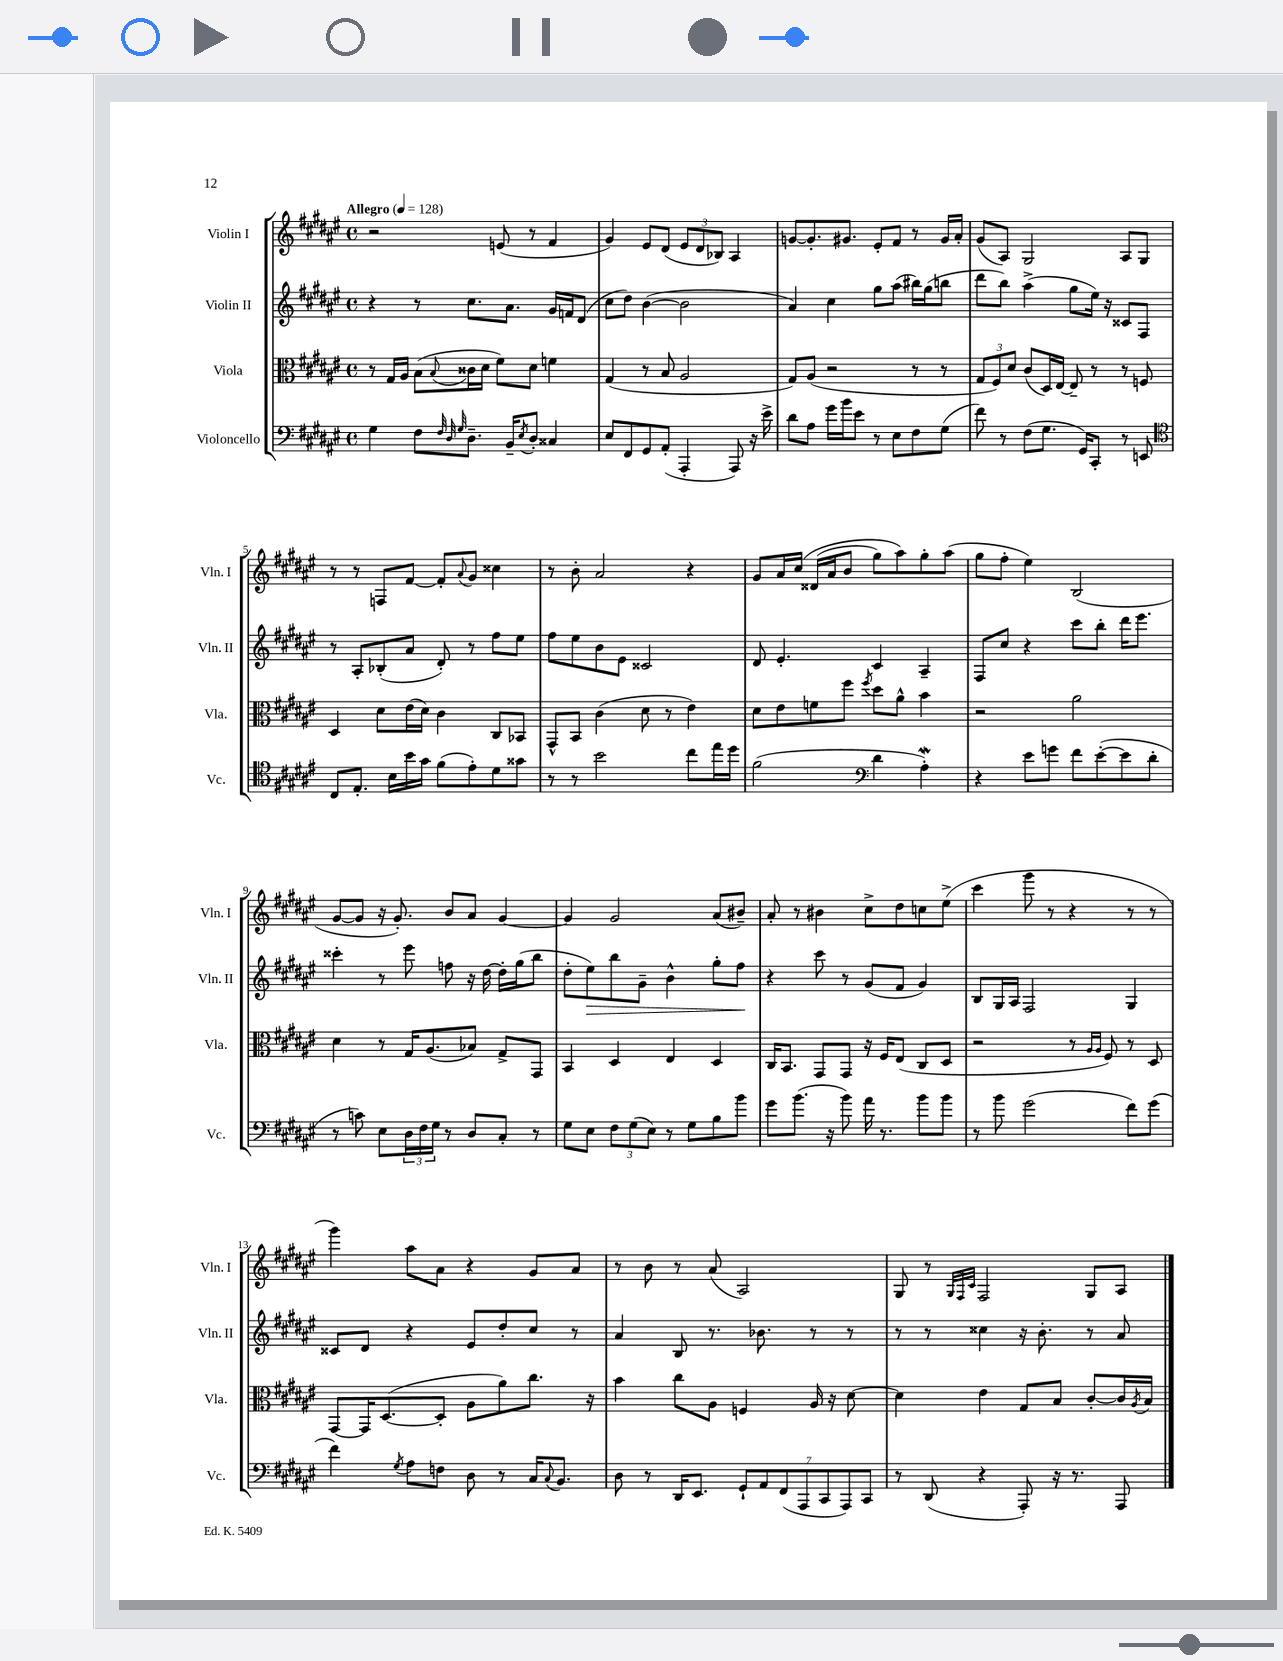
<<
\new StaffGroup <<
\new Staff = "s0" \with { instrumentName = "Violin I" shortInstrumentName = "Vln. I" } {
    \clef treble \key fis \major \defaultTimeSignature \time 4/4 \tempo "Allegro" 4 = 128
    r2 e'8( r8 fis'4 |
    gis'4) eis'8 dis'8( \tuplet 3/2 { eis'8 dis'8 bes8) } ais4 |
    g'8~ g'8.-. gis'8. eis'8-. fis'8 r8 gis'16 ais'16-. |
    gis'8( ais8) gis2 ais8 gis8 |
    r8 r8 f8 fis'8~ fis'8-. \appoggiatura { ais'8 } gis'8 cisis''4 |
    r8 b'8-. ais'2 r4 |
    gis'8 ais'16 cis''16\( disis'16( ais'16 b'8 gis''8) ais''8\) gis''8-. ais''8( |
    gis''8 fis''8-. eis''4) b2( |
    gis'8~ gis'8 r16 gis'8.-.) b'8 ais'8 gis'4~ |
    gis'4 gis'2 ais'8( bis'8--) |
    ais'8-. r8 bis'4 cis''8-> dis''8 c''8 eis''8->( |
    cis'''4 gis'''8 r8 r4 r8 r8 |
    gis'''4) ais''8 ais'8 r4 gis'8 ais'8 |
    r8 b'8 r8 ais'8( ais2) |
    gis8 r8 \grace { gis32 fis32 cis'32 } fis2 gis8 ais8 \bar "|." |
}
\new Staff = "s1" \with { instrumentName = "Violin II" shortInstrumentName = "Vln. II" } {
    \clef treble \key fis \major \defaultTimeSignature \time 4/4
    r4 r8 cis''8. ais'8. gis'16 f'16 dis'8( |
    cis''8 dis''8) b'4~( b'2 |
    ais'4) cis''4 gis''8 ais''8( bis''16) gis''16( b''8 |
    dis'''8 b''8) ais''4->( gis''8 eis''16) r16 cisis'8 fis8 |
    r8 ais8-. bes8-.( ais'8 dis'8-.) r8 fis''8 eis''8 |
    fis''8 eis''8 b'8 eis'8 cisis'2 |
    dis'8 eis'4.-. cis'4 ais4-- |
    fis8 cis''8 r4 cis'''8 b''8-. dis'''16 eis'''8. |
    cisis'''4-. r8 eis'''8 f''8 r16 dis''16~ dis''16-. gis''16( b''8 |
    dis''8-. eis''8\>) b''8 gis'8-- b'4-^ gis''8-. fis''8\! |
    r4 cis'''8 r8 gis'8( fis'8 gis'4) |
    b8 gis16 ais16 fis2 gis4 |
    cisis'8 dis'8 r4 eis'8 dis''8-. cis''8 r8 |
    ais'4 b8 r8. bes'8. r8 r8 |
    r8 r8 cisis''4 r16 b'8.-. r8 ais'8 \bar "|." |
}
\new Staff = "s2" \with { instrumentName = "Viola" shortInstrumentName = "Vla." } {
    \clef alto \key fis \major \defaultTimeSignature \time 4/4
    r8 gis16 ais16 b8( \appoggiatura { b8 } cisis'16 dis'16 fis'8) dis'8 f'4 |
    gis4( r8 b8 ais2 |
    gis8) ais8( r2 r8 r8 |
    \tuplet 3/2 { gis8 fis8) dis'8 } cis'8( dis16) eis16~ eis8-- r8 r8 f8 |
    dis4 dis'8 eis'16( dis'16) cis'4 cis8 bes,8 |
    gis,8-^ b,8 cis'4( dis'8 r8 eis'4) |
    dis'8 eis'8 f'8 fis''8 \acciaccatura { fis''8 } dis''8 ais'8-^ b'4 |
    r2 ais'2 |
    dis'4 r8 gis16 ais8.( bes8) gis8-> gis,8 |
    b,4 dis4 eis4 dis4 |
    cis16 b,8. gis,8 gis,8 r16 fis16 eis8( cis8 dis8 |
    r2 r8 \grace { ais16 ais16 } fis8) r8 dis8 |
    gis,8~ gis,16 dis8.~( dis8-. ais8 ais'8) cis''8. r16 |
    b'4 cis''8 ais8 f4 ais16 r16 dis'8~ |
    dis'4 eis'4 gis8 b8 cis'8~-. cis'16 \acciaccatura { ais8 } b16 \bar "|." |
}
\new Staff = "s3" \with { instrumentName = "Violoncello" shortInstrumentName = "Vc." } {
    \clef bass \key fis \major \defaultTimeSignature \time 4/4
    gis4 fis8 \grace { fis32 dis32 gis32 } dis8.-- b,16-- \acciaccatura { eis8 } dis8-. cisis4 |
    eis8 fis,8 gis,8 ais,8-.( ais,,4-. ais,,8) r16 eis'16-> |
    dis'8 ais8 gis'16 b'16 eis'8 r8 eis8 fis8 gis8( |
    fis'8) r8 fis8( gis8. gis,16) cis,8-. r8 e,8 |
    \clef tenor cis8 eis8.-. b16 b'16 gis'16 fis'8( eis'8-.) dis'8 gisis'8 |
    r8 r8 b'2 cis''8 eis''16 dis''16 |
    fis'2( \clef bass dis'4 ais4-.\mordent) |
    r4 eis'8 g'8 fis'8 eis'8~-.( eis'8 dis'8-. |
    r8 c'8) eis8 \tuplet 3/2 { dis16 fis16 gis16 } r8 dis8 cis8-. r8 |
    gis8 eis8 \tuplet 3/2 { fis8 gis8( eis8) } r8 gis8 b8 b'8 |
    gis'8 b'8.( r16 b'8) ais'16 r8. b'8 b'8 |
    r8 b'8 gis'2( fis'8) gis'8( |
    fis'4) \acciaccatura { gis8 } ais8 f8 dis8 r8 cis16 \appoggiatura { cis8 } b,8. |
    dis8 r8 dis,16 eis,8. \tuplet 7/4 { gis,8-! ais,8 fis,8( ais,,8 cis,8 ais,,8) cis,8 } |
    r8 dis,8( r4 ais,,8-.) r16 r8. ais,,8 \bar "|." |
}
>>
>>
